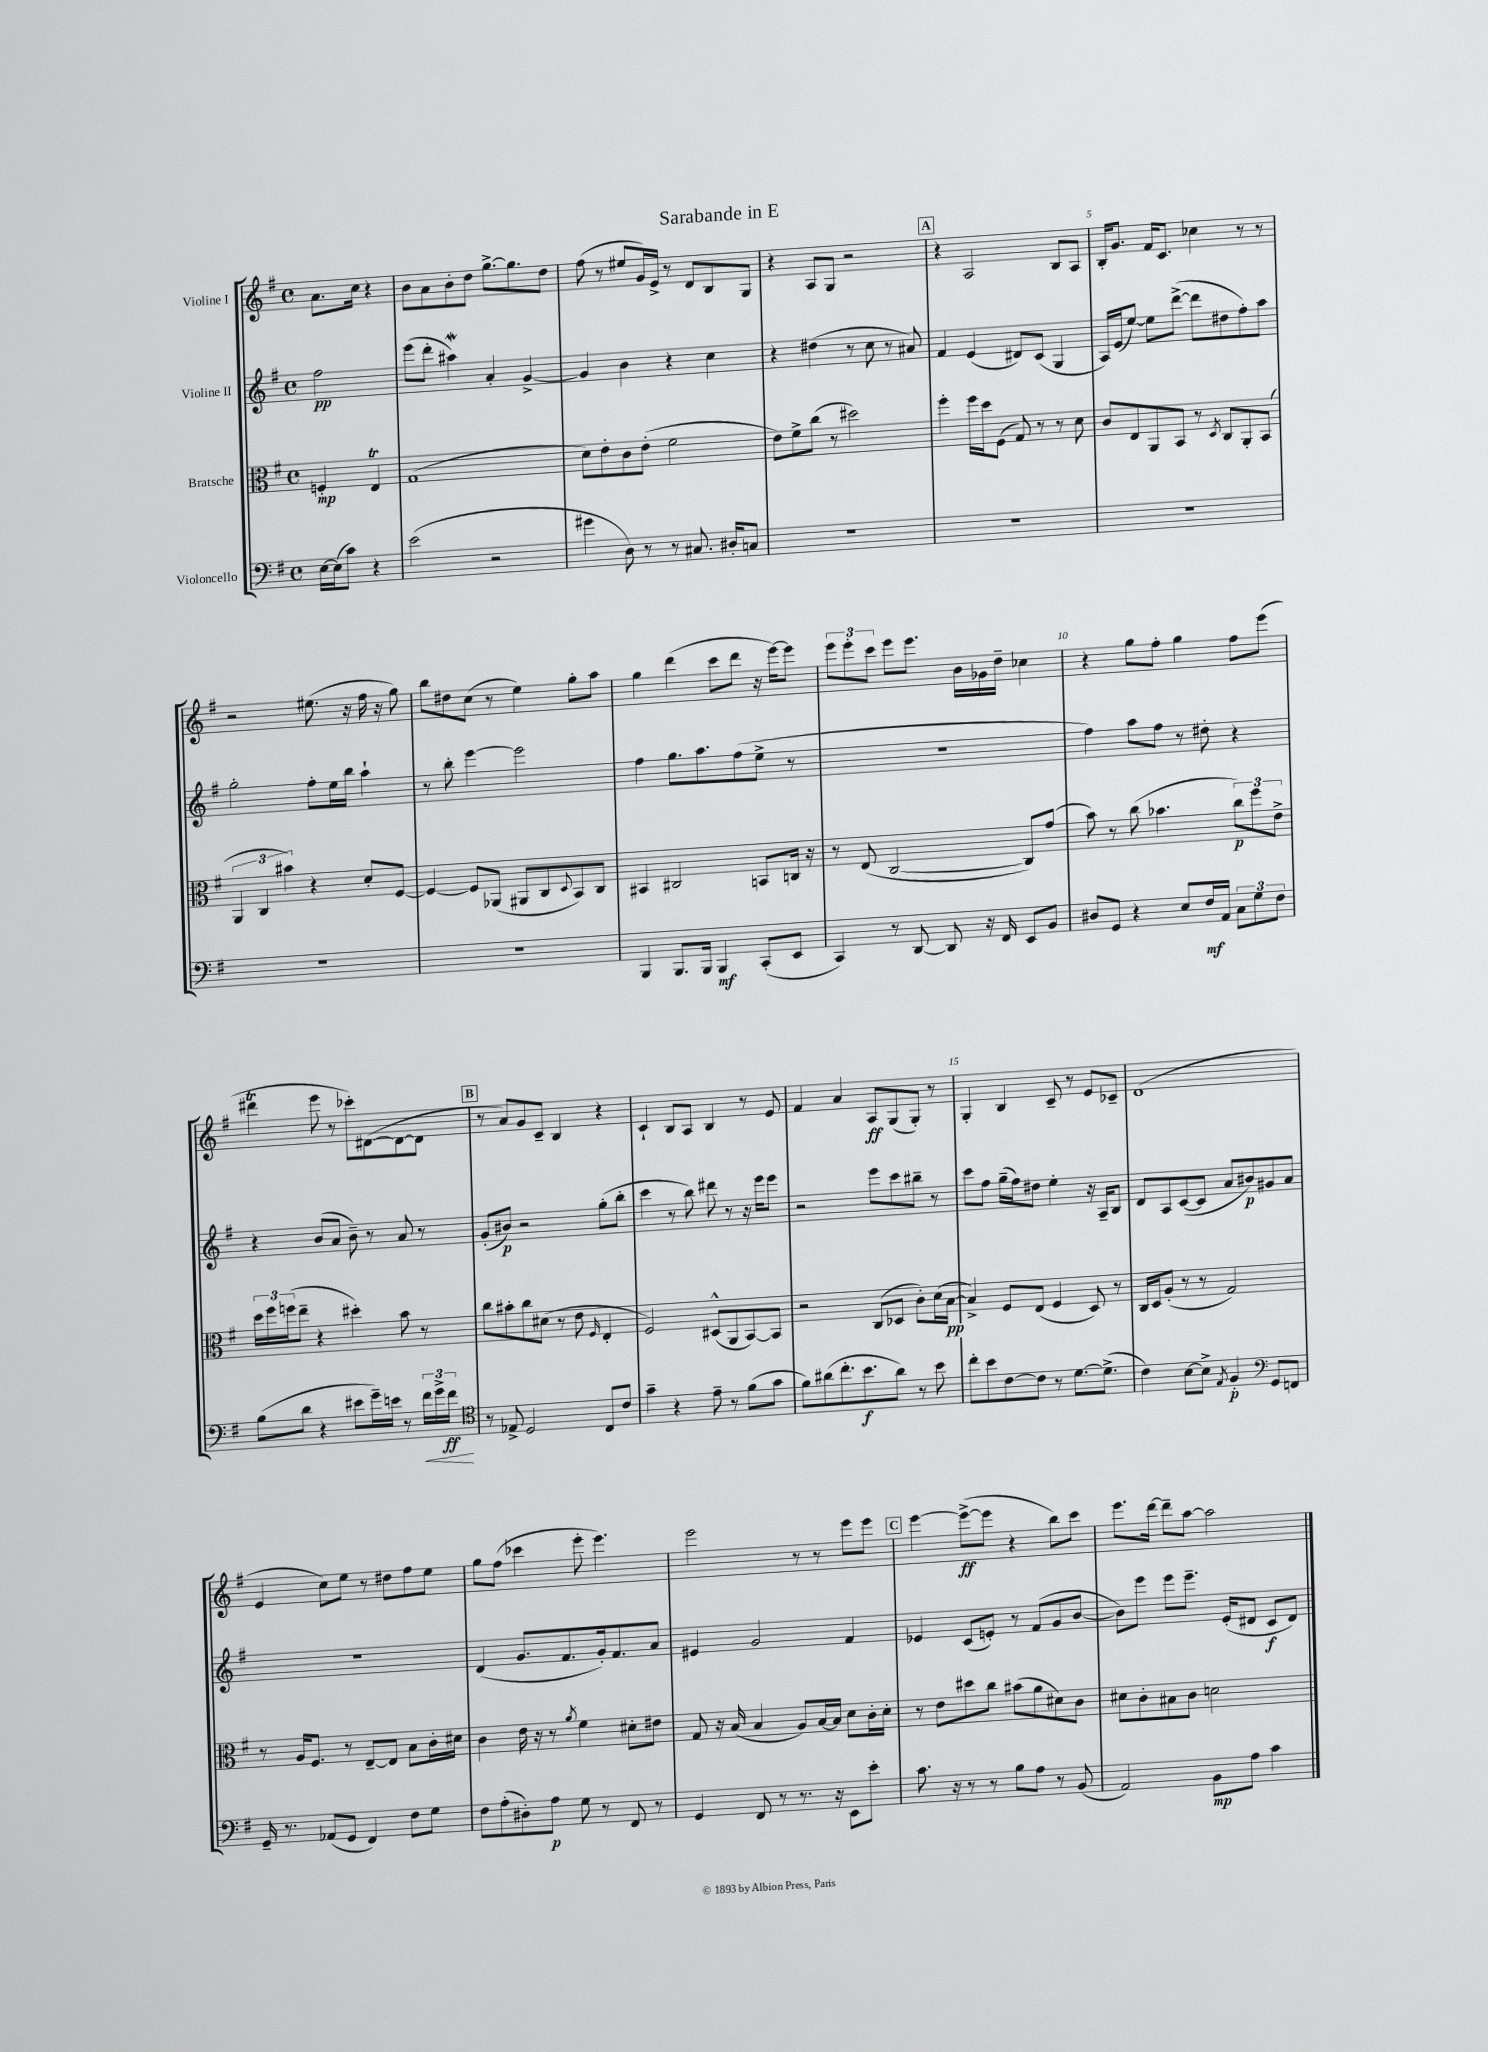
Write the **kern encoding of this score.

**kern	**kern	**kern	**kern
*staff4	*staff3	*staff2	*staff1
*clefF4	*clefC3	*clefG2	*clefG2
*k[f#]	*k[f#]	*k[f#]	*k[f#]
*M4/4	*M4/4	*M4/4	*M4/4
*met(c)	*met(c)	*met(c)	*met(c)
[16E	4F'	2ff#	8.a
(16E]	.	.	.
8c)	.	.	.
.	.	.	16cc
4r	4E	.	4r
=	=	=	=
(2e	(1G	(8eee	8b
.	.	8ddd'	8a
.	.	4aa#)	8b'
.	.	.	8dd
2r	.	4a'	[8.gg^
.	.	.	8.gg]
.	.	[4g^	.
.	.	.	8dd
=	=	=	=
4g#	8d)	4g]	(8ff#
.	8e'	.	8r
8D)	8c	4b	8ee#
8r	(8e'	.	16g)
.	.	.	16e^
8r	2f#	4r	8r
8.C#	.	.	8d
.	.	4cc	8B
16D#'	.	.	.
8C	.	.	8G
=	=	=	=
1r	8e)	4r	4r
.	8f#^	.	.
.	(8cc	(4dd#	8A
.	8r	.	8G
.	2dd#)	8r	2r
.	.	8cc	.
.	.	8r	.
.	.	8a#)	.
=	=	=	=
1r	4ff#'	4f#	4r
.	16ff#	(4e	2A
.	16dd	.	.
.	(8F#	.	.
.	8G)	8d#)	.
.	8r	(8c	.
.	8r	4G	8B
.	8d	.	8A
=	=	=	=
1r	8c	16A)	16B'
.	.	(16e	8.g
.	8E	[8ee)	.
.	8AA	8ee]	16f#
.	.	.	8.c
.	8BB	([8ddd^	.
.	8r	8ddd]	4cc-
.	8qD	.	.
.	8C	8dd#	.
.	8AA'	8ff#')	8r
.	(8BB	8aa	8r
=	=	=	=
1r	6AA	2gg'	2r
.	6C	.	.
.	6b#)	.	.
.	4r	8ff#'	(8.ee#
.	.	16ee	.
.	.	16bb	16r
.	8d'	4aa`	16ff#
.	.	.	16r
.	[8F#	.	8gg)
=	=	=	=
1r	4F#_	8r	8bb
.	.	8bb'	8dd#
.	8F#]	[4eee	(8cc
.	(8AA-	.	8r
.	8AA#	2eee]	4ee)
.	8C	.	.
.	8qqD	.	.
.	8BB)	.	8gg'
.	8C	.	8aa
=	=	=	=
4BBB	4BB#	4ff#	4gg
8.BBB	2C#	8.gg	(4ddd
16BBB	.	8.aa	.
4BBB	.	.	8ccc
.	.	(8ff#	8ddd
(8CC'	8BB	8ee^	16r
.	.	.	[16eee)
8EE	16C	8r	8eee]
.	16r	.	.
=	=	=	=
4CC)	8r	1r	12eee
.	.	.	12eee'
.	(8E	.	.
.	.	.	12ccc
8r	[2C	.	8eee
[8DD	.	.	8.eee
8DD]	.	.	.
.	.	.	16b
16r	.	.	16g-
16FF#	.	.	16dd~
8EE	8C])	.	4cc-
8BB	(8g	.	.
=	=	=	=
8D#	8b)	4ff#)	4r
8GG	8r	.	.
4r	(8cc	8aa	8gg
.	4.b-	8ff#	8ff#'
8E	.	8r	4gg
16F#	.	8dd#'	.
16AA	.	.	.
12C	12cc)	4r	8ff#
12G	12ff#	.	.
.	.	.	(8eee
12F#	12e^	.	.
=	=	=	=
(8B	24dd	4r	4ddd#
.	24ff#	.	.
.	(24ff	.	.
8d	8ee~	.	.
4r	4r	(8b	8eee
.	.	8a	8r
8e#	4dd#')	8b~)	8ccc-')
16g~)	.	8r	([8d#
16e	.	.	.
8r	8b	8a	8d#_
24f#	8r	8r	8d#]
24g^	.	.	.
24f#	.	.	.
=	=	=	=
*clefC4	*	*	*
8r	8cc	(8g'	8r
8E-^	8b#'	8b#)	8a)
2D	8cc	2r	8g
.	(8d#	.	8c~
.	8r	.	4B
.	8e	.	.
.	16qqF#	.	.
8C	4E'	(8gg'	4r
8c	.	8bb'	.
=	=	=	=
4g~	2F#)	4ccc	4c`
4r	.	8r	8B
.	.	8bb)	8A
8e~	(8D#^^	8ddd#	4B
8r	8AA	8r	.
(8f#	[8BB)	16r	8r
.	.	16eee	.
8g	8BB]	8eee	8e
=	=	=	=
8f#)	2r	2r	4f#
(8a#	.	.	.
8.cc'	.	.	4a
8.b	.	.	.
.	(8C	8eee	8A
8a#)	8D-	8ccc	(8G
8r	8c')	8bb#~	8G')
8b	(16d	8r	8r
.	[16B	.	.
=	=	=	=
8cc'	4B^])	8ccc	4G'
8b	.	8ff#	.
[8c	8F#	(16gg~	4B
.	.	16ff#)	.
8c]	(8E	8dd#	.
8r	4F#	4ee'	8c~
[8.d	.	.	8r
.	8D)	16r	8e
(8.d^]	.	16A~	.
.	8r	8B	8c-~
=	=	=	=
4c)	16C	8d	(1d
.	16D	.	.
.	(8A'	8A	.
[8B	8r	([8c	.
8B^]	8r	8c]	.
8qE	.	.	.
4F#'	2G)	8a	.
.	.	8b#)	.
*clefF4	*	*	*
8GG	.	8g#	.
8FF	.	8a	.
=	=	=	=
16GG~	8r	1r	4e
8.r	.	.	.
.	16A	.	.
.	8.F#	.	.
(8AA-	.	.	8cc)
8GG	8r	.	8ee
4FF#)	[8E~	.	8r
.	8E]	.	8dd#
8F#	8B	.	8ff#
8G	16c'	.	8ee
.	16d#	.	.
=	=	=	=
8F#	4c	(4d	8gg
(8A'	.	.	(8ff#
8D#')	16e	8.g	4ccc-
.	16r	.	.
8A	8r	.	.
.	.	8.f#	.
.	8qa	.	.
8G	4f#	.	8eee'
8r	.	16g')	4.eee)
.	.	8.f#	.
8FF#	8d#'	.	.
8r	8e#	8a	.
=	=	=	=
4GG	8G	4e#	2eee
.	16r	.	.
.	(16B	.	.
8FF#	4B	2g	.
8r	.	.	.
8.r	8A)	.	8r
.	[16B	.	8r
16r	16B]	.	.
8EE	8d	4f#	8eee
8e'	16c'	.	8eee
.	16d'	.	.
=	=	=	=
8.c	8r	4e-	[4eee
.	8e	.	.
16r	.	.	.
8r	8dd#	(8c	(8eee^_
8r	8cc	8e')	8eee]
8B	(8b#	8r	4r
8A	8a	(8f#	.
8r	8d#)	8g	8bb)
(8BB	8c	[8b	8ccc
=	=	=	=
2AA)	8d#	8b])	8.eee
.	8c'	8eee	.
.	.	.	[16ddd
.	8B#	8eee	8ddd~]
.	8c	8.eee~	[8aa
8BB	2d	.	2aa]
.	.	(16e'	.
8A	.	8d#	.
4c	.	8c	.
.	.	8d#)	.
==	==	==	==
*-	*-	*-	*-
